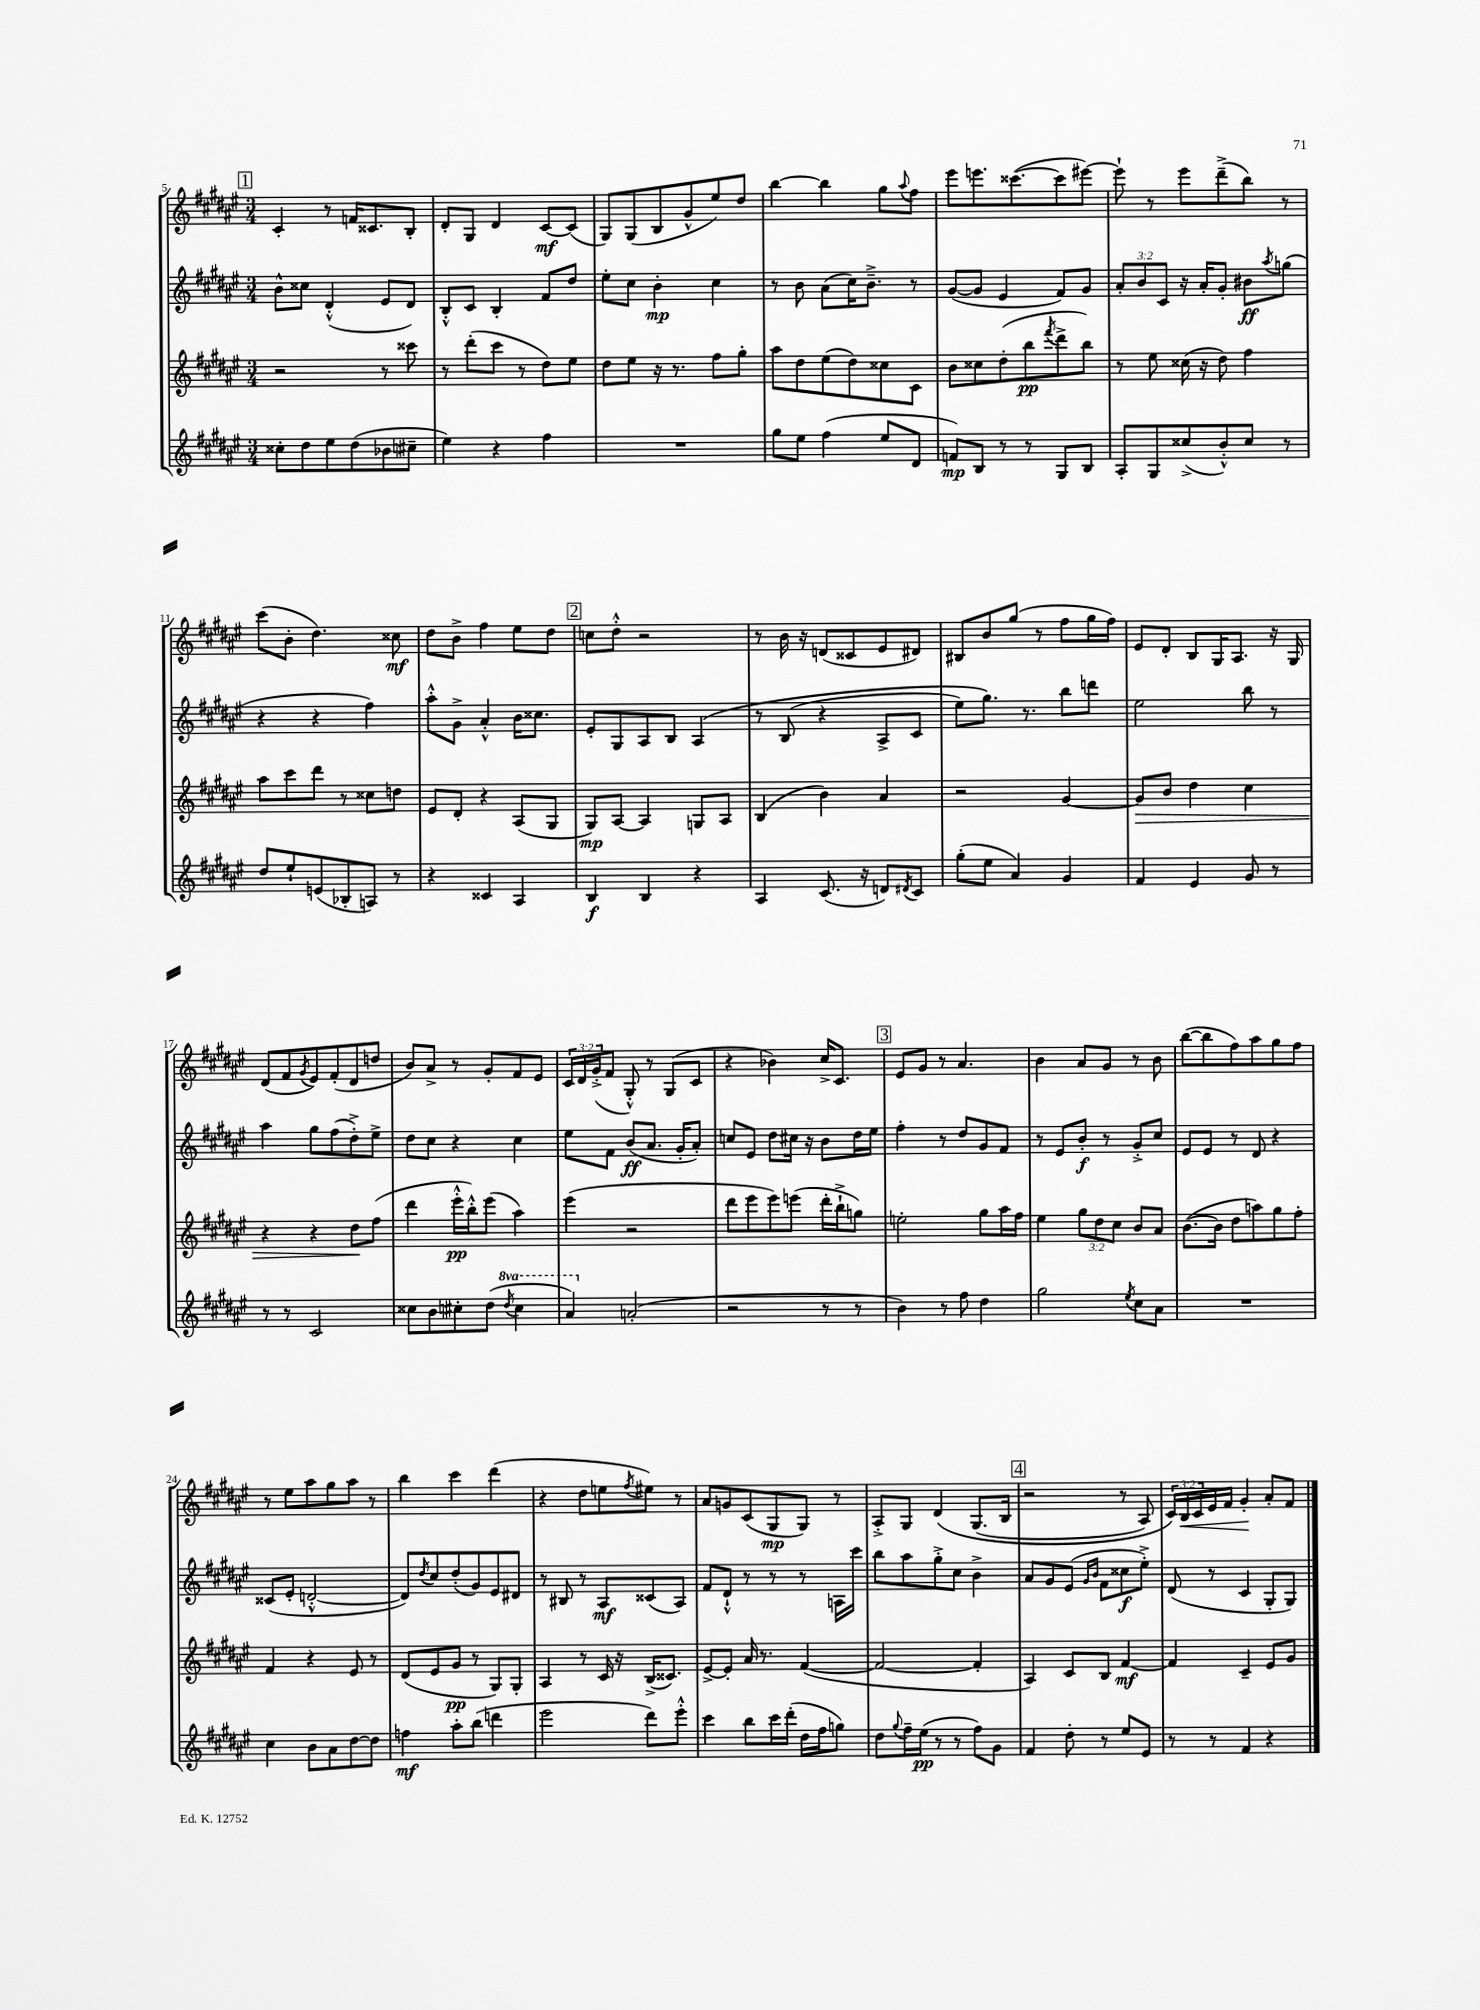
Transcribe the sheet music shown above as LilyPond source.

<<
\new StaffGroup <<
\new Staff = "s0" {
    \clef treble \key fis \major \numericTimeSignature \time 3/4 \override Staff.TupletNumber.text = #tuplet-number::calc-fraction-text
    \mark \markup { \box "1" } cis'4-. r8 f'16 cisis'8. b8-. |
    dis'8-. gis8 dis'4 cis'8~\mf cis'8( |
    gis8) gis8( b8 gis'8-^ eis''8) dis''8 |
    b''4~ b''4 gis''8 \appoggiatura { ais''8 } fis''8 |
    eis'''8 e'''8. cisis'''8.~( cisis'''8 eis'''8~) |
    eis'''8-! r8 eis'''8 dis'''8--->( b''8) r8 |
    cis'''8( b'8-. dis''4.) cisis''8\mf |
    dis''8 b'8-> fis''4 eis''8 dis''8 |
    \mark \markup { \box "2" } c''8 dis''8-.-^ r2 |
    r8 b'16 r16 d'8( cisis'8 eis'8 dis'8) |
    bis8 b'8 gis''8( r8 fis''8 gis''16 fis''16) |
    eis'8 dis'8-. b8 gis16 ais8. r16 gis16 |
    dis'8( fis'8 \acciaccatura { gis'8 } eis'8) fis'8-.( dis'8 d''8 |
    b'8) ais'8-> r8 gis'8-. fis'8 eis'8 |
    \tuplet 3/2 { cis'16 dis'16 gis'16-.->( } fis'8 gis8-.-^) r8 gis8( cis'8 |
    r4 bes'4) cis''16-> cis'8. |
    \mark \markup { \box "3" } eis'8 gis'8 r8 ais'4. |
    b'4 ais'8 gis'8 r8 b'8 |
    b''8~( b''8 fis''8) ais''8 gis''8 fis''8 |
    r8 eis''8 ais''8 gis''8 ais''8 r8 |
    b''4 cis'''4 dis'''4( |
    r4 dis''8 e''8 \acciaccatura { fis''8 } eis''8) r8 |
    ais'8 g'8 cis'8( gis8\mp gis8) r8 |
    ais8-.-> gis8 dis'4\( gis8.( b16 |
    \mark \markup { \box "4" } r2 r8 ais8) |
    \tuplet 3/2 { cis'16\) b16\< cis'16 } eis'16 fis'16 gis'4-.\! ais'8-. fis'8 \bar "|." |
}
\new Staff = "s1" {
    \clef treble \key fis \major \numericTimeSignature \time 3/4 \override Staff.TupletNumber.text = #tuplet-number::calc-fraction-text
    \mark \markup { \box "1" } b'8-^ cisis''8 dis'4-.-^( eis'8 dis'8) |
    b8-.-^ cis'8 b4-. fis'8 dis''8 |
    eis''8-. cis''8 b'4-.\mp cis''4 |
    r8 b'8 ais'8( cis''16) b'8.---> r8 |
    gis'8~( gis'8 eis'4 fis'8) gis'8 |
    \tuplet 3/2 { ais'8-. b'8 cis'8 } r16 ais'16-. gis'8-. bis'8\ff \acciaccatura { ais''8 } g''8( |
    r4 r4 fis''4) |
    ais''8-.-^ gis'8-> ais'4-.-^ b'16 cisis''8. |
    \mark \markup { \box "2" } eis'8-. gis8 ais8 b8 ais4\( |
    r8 b8( r4 ais8-> cis'8 |
    eis''8) gis''8.\) r8. b''8 d'''8 |
    eis''2 b''8 r8 |
    ais''4 gis''8 fis''8( dis''8-.->) eis''8-> |
    dis''8 cis''8 r4 cis''4 |
    eis''8 fis'8 b'8\ff( ais'8. gis'16-. ais'8-.) |
    c''8 eis'8 dis''8 cis''16 r16 b'8 dis''16 eis''16 |
    \mark \markup { \box "3" } fis''4-. r8 dis''8 gis'8 fis'8 |
    r8 eis'8 b'8-.\f r8 gis'8-.-> cis''8 |
    eis'8 eis'8 r8 dis'8 r4 |
    cisis'8( eis'8-. d'2~-.-^ |
    d'8) \acciaccatura { dis''8 } cis''8 dis''8-.( gis'8) eis'8 dis'8 |
    r8 bis8 r8 ais8\mf cisis'8( ais8) |
    fis'8 dis'8-!-^ r8 r8 r8 a16 cis'''16 |
    b''8 ais''8 gis''8-.-> cis''8 b'4-> |
    \mark \markup { \box "4" } ais'8 gis'8 eis'8( \grace { gis'16 b'16 } fis'8 cisis''8\f eis''8-.->) |
    dis'8( r8 cis'4 gis8-. gis8) \bar "|." |
}
\new Staff = "s2" {
    \clef treble \key fis \major \numericTimeSignature \time 3/4 \override Staff.TupletNumber.text = #tuplet-number::calc-fraction-text
    \mark \markup { \box "1" } r2 r8 cisis'''8 |
    r8 dis'''8-.( cis'''8 r8 dis''8) eis''8 |
    dis''8 eis''8 r16 r8. fis''8 gis''8-. |
    ais''8 dis''8 eis''8( dis''8) cisis''8 cis'8 |
    b'8 cisis''8 dis''8-.( b''8\pp \acciaccatura { fis'''8 } dis'''8-> b''8) |
    r8 eis''8 cisis''16( r16 dis''8) fis''4 |
    ais''8 cis'''8 dis'''8 r8 cisis''8 d''8 |
    eis'8 dis'8-. r4 ais8( gis8 |
    \mark \markup { \box "2" } gis8\mp) ais8~ ais4 g8 ais8 |
    b4( b'4) ais'4 |
    r2 gis'4~ |
    gis'8\> b'8 dis''4 cis''4 |
    r4 r4 dis''8\! fis''8( |
    dis'''4 eis'''16-.-^\pp b''16-.-^) eis'''8( ais''4) |
    eis'''4( r2 |
    dis'''8 eis'''8 eis'''8) e'''8( dis'''16-. b''16-!-> g''8) |
    \mark \markup { \box "3" } e''2-. gis''8 ais''16 fis''16 |
    eis''4 \tuplet 3/2 { gis''8 dis''8 cis''8 } b'8 ais'8 |
    b'8.~( b'16 dis''8 a''8) gis''8 fis''8-. |
    fis'4 r4 eis'8 r8 |
    dis'8( eis'8 gis'8\pp r8 gis8) gis8-. |
    ais4 r8 cis'16 r16 b16->( cisis'8.) |
    eis'8~-> eis'8-. ais'16 r8. fis'4~( |
    fis'2~ fis'4-. |
    \mark \markup { \box "4" } ais4) cis'8 b8 fis'4~\mf |
    fis'4 cis'4-- eis'8 gis'8 \bar "|." |
}
\new Staff = "s3" {
    \clef treble \key fis \major \numericTimeSignature \time 3/4 \set Staff.ottavationMarkups = #ottavation-simple-ordinals
    \mark \markup { \box "1" } cisis''8-. dis''8 eis''8 dis''8( bes'8 cis''8-- |
    eis''4) r4 fis''4 |
    R2. |
    gis''8 eis''8 fis''4( eis''8 dis'8 |
    f'8\mp) b8 r8 r8 gis8 b8 |
    ais8-. gis8 cisis''8->( b'8-.-^) cisis''8 r8 |
    dis''8 eis''8-! e'8( bes8-. a8) r8 |
    r4 cisis'4 ais4 |
    \mark \markup { \box "2" } b4\f b4 r4 |
    ais4 cis'8.( r16 d'8) \acciaccatura { dis'8 } cis'8 |
    gis''8-.( eis''8 ais'4) gis'4 |
    fis'4 eis'4 gis'8 r8 |
    r8 r8 cis'2 |
    cisis''8 b'8 cis''8-. dis''8( \ottava #1 \acciaccatura { dis'''8 } cis'''4 |
    ais''4) \ottava #0 a'2-.( |
    r2 r8 r8 |
    \mark \markup { \box "3" } b'4) r8 fis''8 dis''4 |
    gis''2 \acciaccatura { eis''8 } cis''8 ais'8 |
    R2. |
    cis''4 b'8 ais'8 dis''8~ dis''8 |
    f''4\mf ais''8-. b''8( d'''4 |
    eis'''2 dis'''8) eis'''8-.-^ |
    cis'''4 b''8 cis'''16 dis'''16-.( dis''16 fis''16 g''8) |
    dis''8 \appoggiatura { gis''8 } fis''16-- eis''16\pp( r8 r8 fis''8) gis'8 |
    \mark \markup { \box "4" } fis'4 dis''8-. r8 eis''8 eis'8 |
    r8 r8 fis'4 r4 \bar "|." |
}
>>
>>
\layout { \context { \Score currentBarNumber = #5 } }
